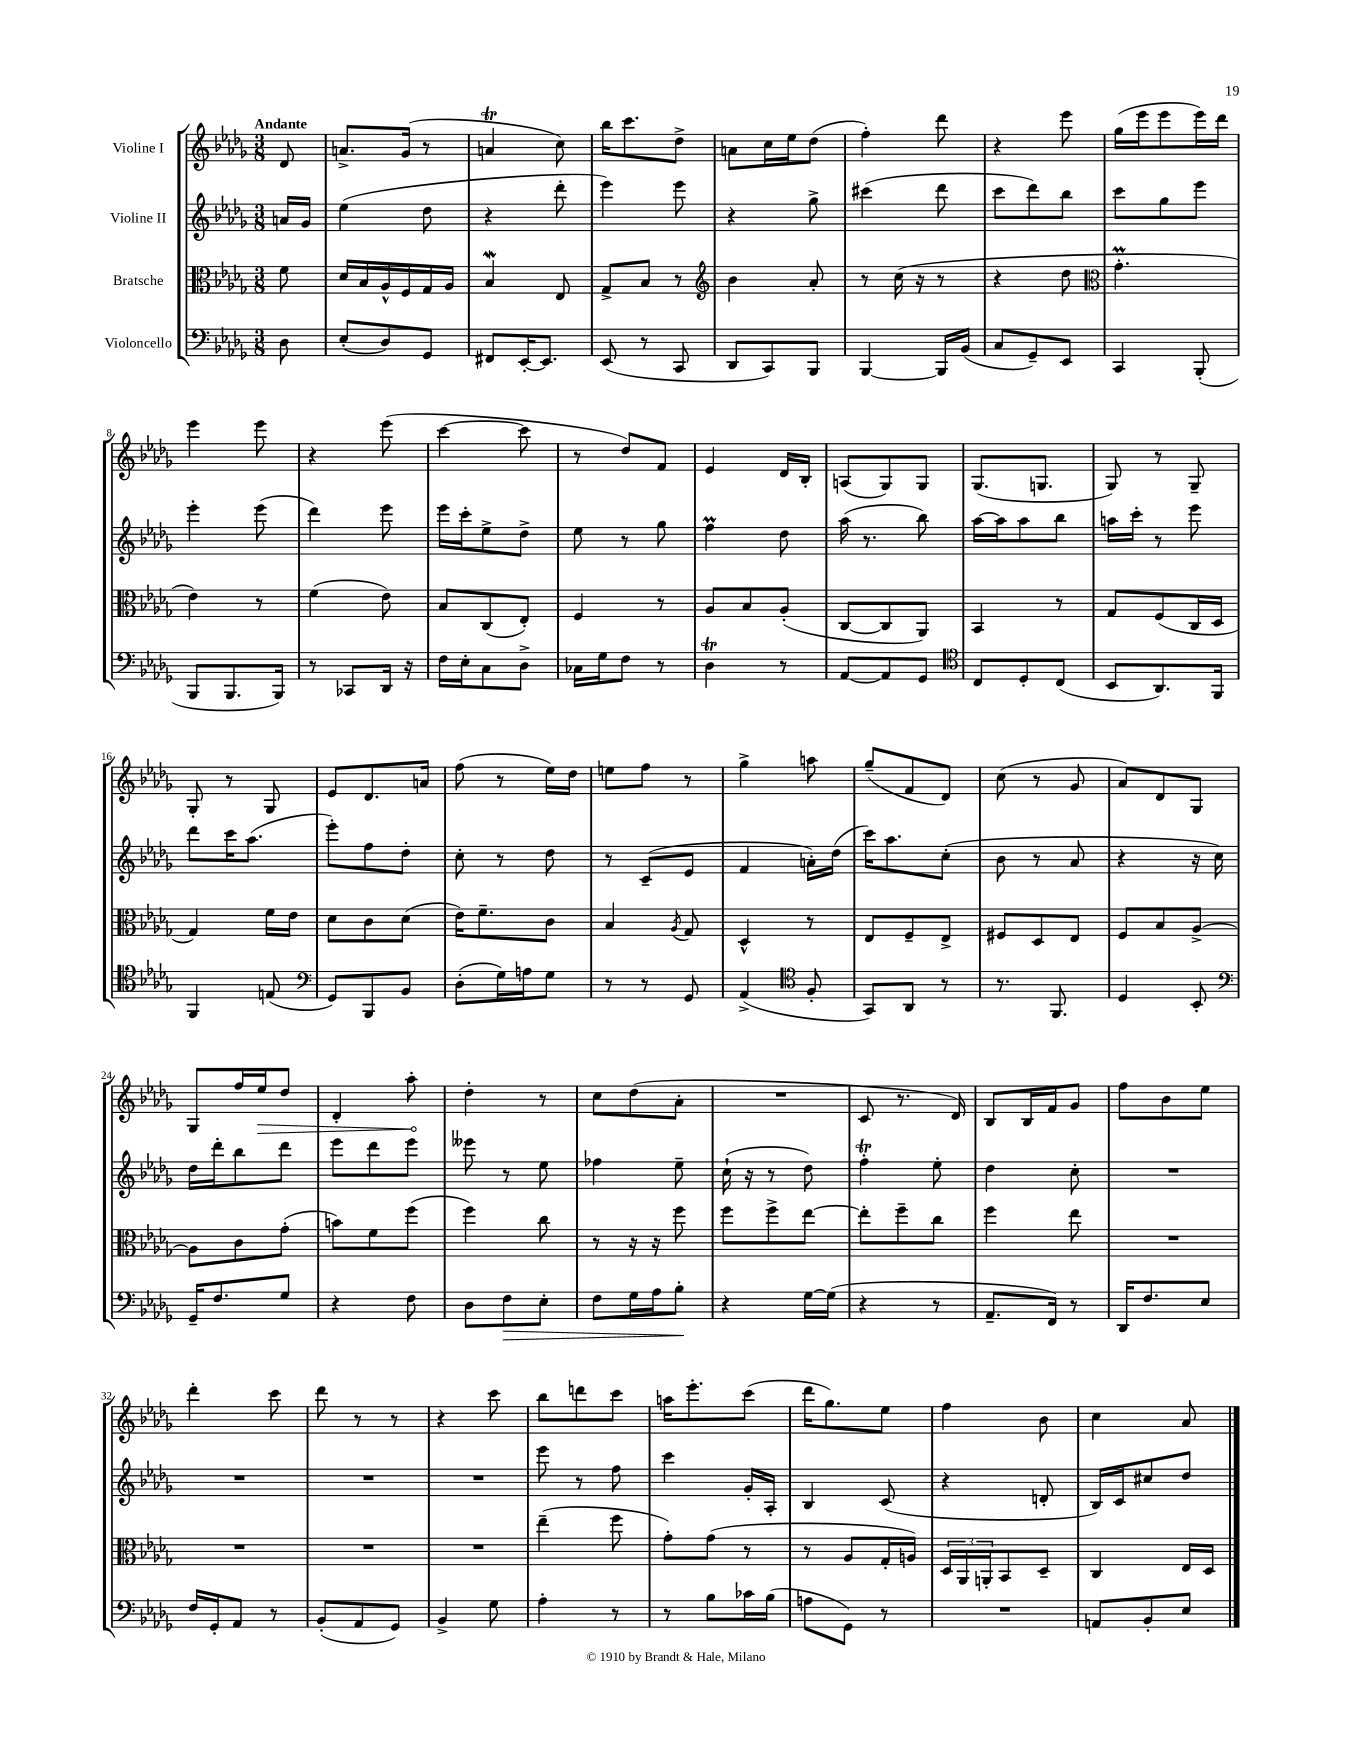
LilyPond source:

<<
\new StaffGroup <<
\new Staff = "s0" \with { instrumentName = "Violine I" } {
    \clef treble \key des \major \numericTimeSignature \time 3/8 \partial 8 \tempo "Andante"
    des'8 |
    a'8.-> ges'16( r8 |
    a'4\trill c''8) |
    bes''16 c'''8. des''8-> |
    a'8 c''16 ees''16 des''8( |
    f''4-.) des'''8 |
    r4 ees'''8 |
    ges''16( ees'''16 ees'''8 ees'''16) des'''16 |
    ees'''4 ees'''8 |
    r4 ees'''8( |
    c'''4~ c'''8 |
    r8 des''8) f'8 |
    ees'4 des'16 bes16-. |
    a8( ges8) ges8 |
    ges8.( g8. |
    ges8) r8 ges8-- |
    ges8-. r8 ges8 |
    ees'8 des'8. a'16 |
    f''8( r8 ees''16) des''16 |
    e''8 f''8 r8 |
    ges''4-> a''8 |
    ges''8--( f'8 des'8) |
    c''8( r8 ges'8 |
    aes'8) des'8 ges8 |
    ges8 f''16 \once \override Hairpin.circled-tip = ##t ees''16\> des''8 |
    des'4-. aes''8-.\! |
    des''4-. r8 |
    c''8 des''8( aes'8-. |
    R4. |
    c'8 r8. des'16) |
    bes8 bes16 f'16 ges'8 |
    f''8 bes'8 ees''8 |
    des'''4-. c'''8 |
    des'''8 r8 r8 |
    r4 c'''8 |
    bes''8 d'''8 c'''8 |
    a''16 ees'''8.-. c'''8( |
    des'''16 ges''8.) ees''8 |
    f''4 bes'8 |
    c''4 aes'8 \bar "|." |
}
\new Staff = "s1" \with { instrumentName = "Violine II" } {
    \clef treble \key des \major \numericTimeSignature \time 3/8 \partial 8
    a'16 ges'16 |
    ees''4( des''8 |
    r4 des'''8-. |
    ees'''4) ees'''8 |
    r4 ges''8-> |
    cis'''4( des'''8 |
    c'''8 des'''8) bes''8 |
    c'''8 ges''8 ees'''8 |
    ees'''4-. ees'''8( |
    des'''4) ees'''8 |
    ees'''16 c'''16-. ees''8-> des''8-> |
    ees''8 r8 ges''8 |
    f''4\prall des''8 |
    aes''16( r8. bes''8) |
    aes''16~ aes''16 aes''8 bes''8 |
    a''16 c'''16-. r8 ees'''8 |
    des'''8 c'''16 aes''8.( |
    ees'''8-.) f''8 des''8-. |
    c''8-. r8 des''8 |
    r8 c'8--( ees'8 |
    f'4 a'16-.) des''16( |
    c'''16) aes''8. c''8-.( |
    bes'8 r8 aes'8 |
    r4 r16 c''16) |
    des''16 des'''16-. bes''8 des'''8 |
    ees'''8 des'''8 ees'''8 |
    eeses'''8 r8 ees''8 |
    fes''4 ees''8-- |
    c''16-!( r16 r8 des''8) |
    f''4-.\trill ees''8-. |
    des''4 c''8-. |
    R4. |
    R4. |
    R4. |
    R4. |
    ees'''8 r8 f''8 |
    c'''4 ges'16-. aes16-. |
    bes4 c'8( |
    r4 d'8-. |
    bes16) c'16 cis''8 des''8 \bar "|." |
}
\new Staff = "s2" \with { instrumentName = "Bratsche" } {
    \clef alto \key des \major \numericTimeSignature \time 3/8 \partial 8
    f'8 |
    des'16 bes16 aes16-^ f16 ges16 aes16 |
    bes4\mordent ees8 |
    ges8-> bes8 r8 |
    \clef treble bes'4 aes'8-. |
    r8 c''16( r16 r8 |
    r4 des''8 |
    \clef alto ges'4.-.\prall |
    ees'4) r8 |
    f'4( ees'8) |
    bes8 c8( ees8-.) |
    f4 r8 |
    aes8 bes8 aes8-.( |
    c8~ c8 aes,8) |
    bes,4 r8 |
    ges8 f8( c16 des16 |
    ges4) f'16 ees'16 |
    des'8 c'8 des'8( |
    ees'16) f'8.-- c'8 |
    bes4 \acciaccatura { aes8 } ges8 |
    des4-^ r8 |
    ees8 f8-- ees8-> |
    fis8 des8 ees8 |
    f8 bes8 aes8~-> |
    aes8 c'8 ges'8-.( |
    b'8) f'8 f''8( |
    f''4) c''8 |
    r8 r16 r16 f''8 |
    f''8 f''8-> ees''8~ |
    ees''8-. f''8-- c''8 |
    f''4 ees''8 |
    R4. |
    R4. |
    R4. |
    R4. |
    ees''4--( f''8 |
    ges'8-.) ges'8( r8 |
    r8 aes8 ges16-. a16) |
    \tuplet 3/2 { des16 aes,16 a,16-. } bes,8 des8-- |
    c4 ees16 des16 \bar "|." |
}
\new Staff = "s3" \with { instrumentName = "Violoncello" } {
    \clef bass \key des \major \numericTimeSignature \time 3/8 \partial 8
    des8 |
    ees8-.( des8) ges,8 |
    fis,8 ees,16~-. ees,8. |
    ees,8( r8 c,8 |
    des,8 c,8) bes,,8 |
    bes,,4~ bes,,16 bes,16( |
    c8 ges,8--) ees,8 |
    c,4 bes,,8-.( |
    bes,,8 bes,,8. bes,,16) |
    r8 ces,8 des,16 r16 |
    f16 ees16-. c8 des8-> |
    ces16 ges16 f8 r8 |
    des4\trill r8 |
    aes,8~ aes,8 ges,8 |
    \clef tenor c8 des8-. c8( |
    bes,8 aes,8.) f,16 |
    f,4 e8( |
    \clef bass ges,8) bes,,8 bes,8 |
    des8-.( ges16) a16 ges8 |
    r8 r8 ges,8 |
    aes,4->( \clef tenor f8-. |
    ges,8) aes,8 r8 |
    r8. f,8. |
    des4 bes,8-. |
    \clef bass ges,16-- f8. ges8 |
    r4 f8 |
    des8 f8\> ees8-. |
    f8 ges16 aes16 bes8-.\! |
    r4 ges16~ ges16( |
    r4 r8 |
    aes,8.-- f,16) r8 |
    des,16 f8. ees8 |
    f16 ges,16-. aes,8 r8 |
    bes,8-.( aes,8 ges,8) |
    bes,4-> ges8 |
    aes4-. r8 |
    r8 bes8 ces'16 bes16( |
    a8 ges,8) r8 |
    R4. |
    a,8 bes,8-. ees8 \bar "|." |
}
>>
>>
